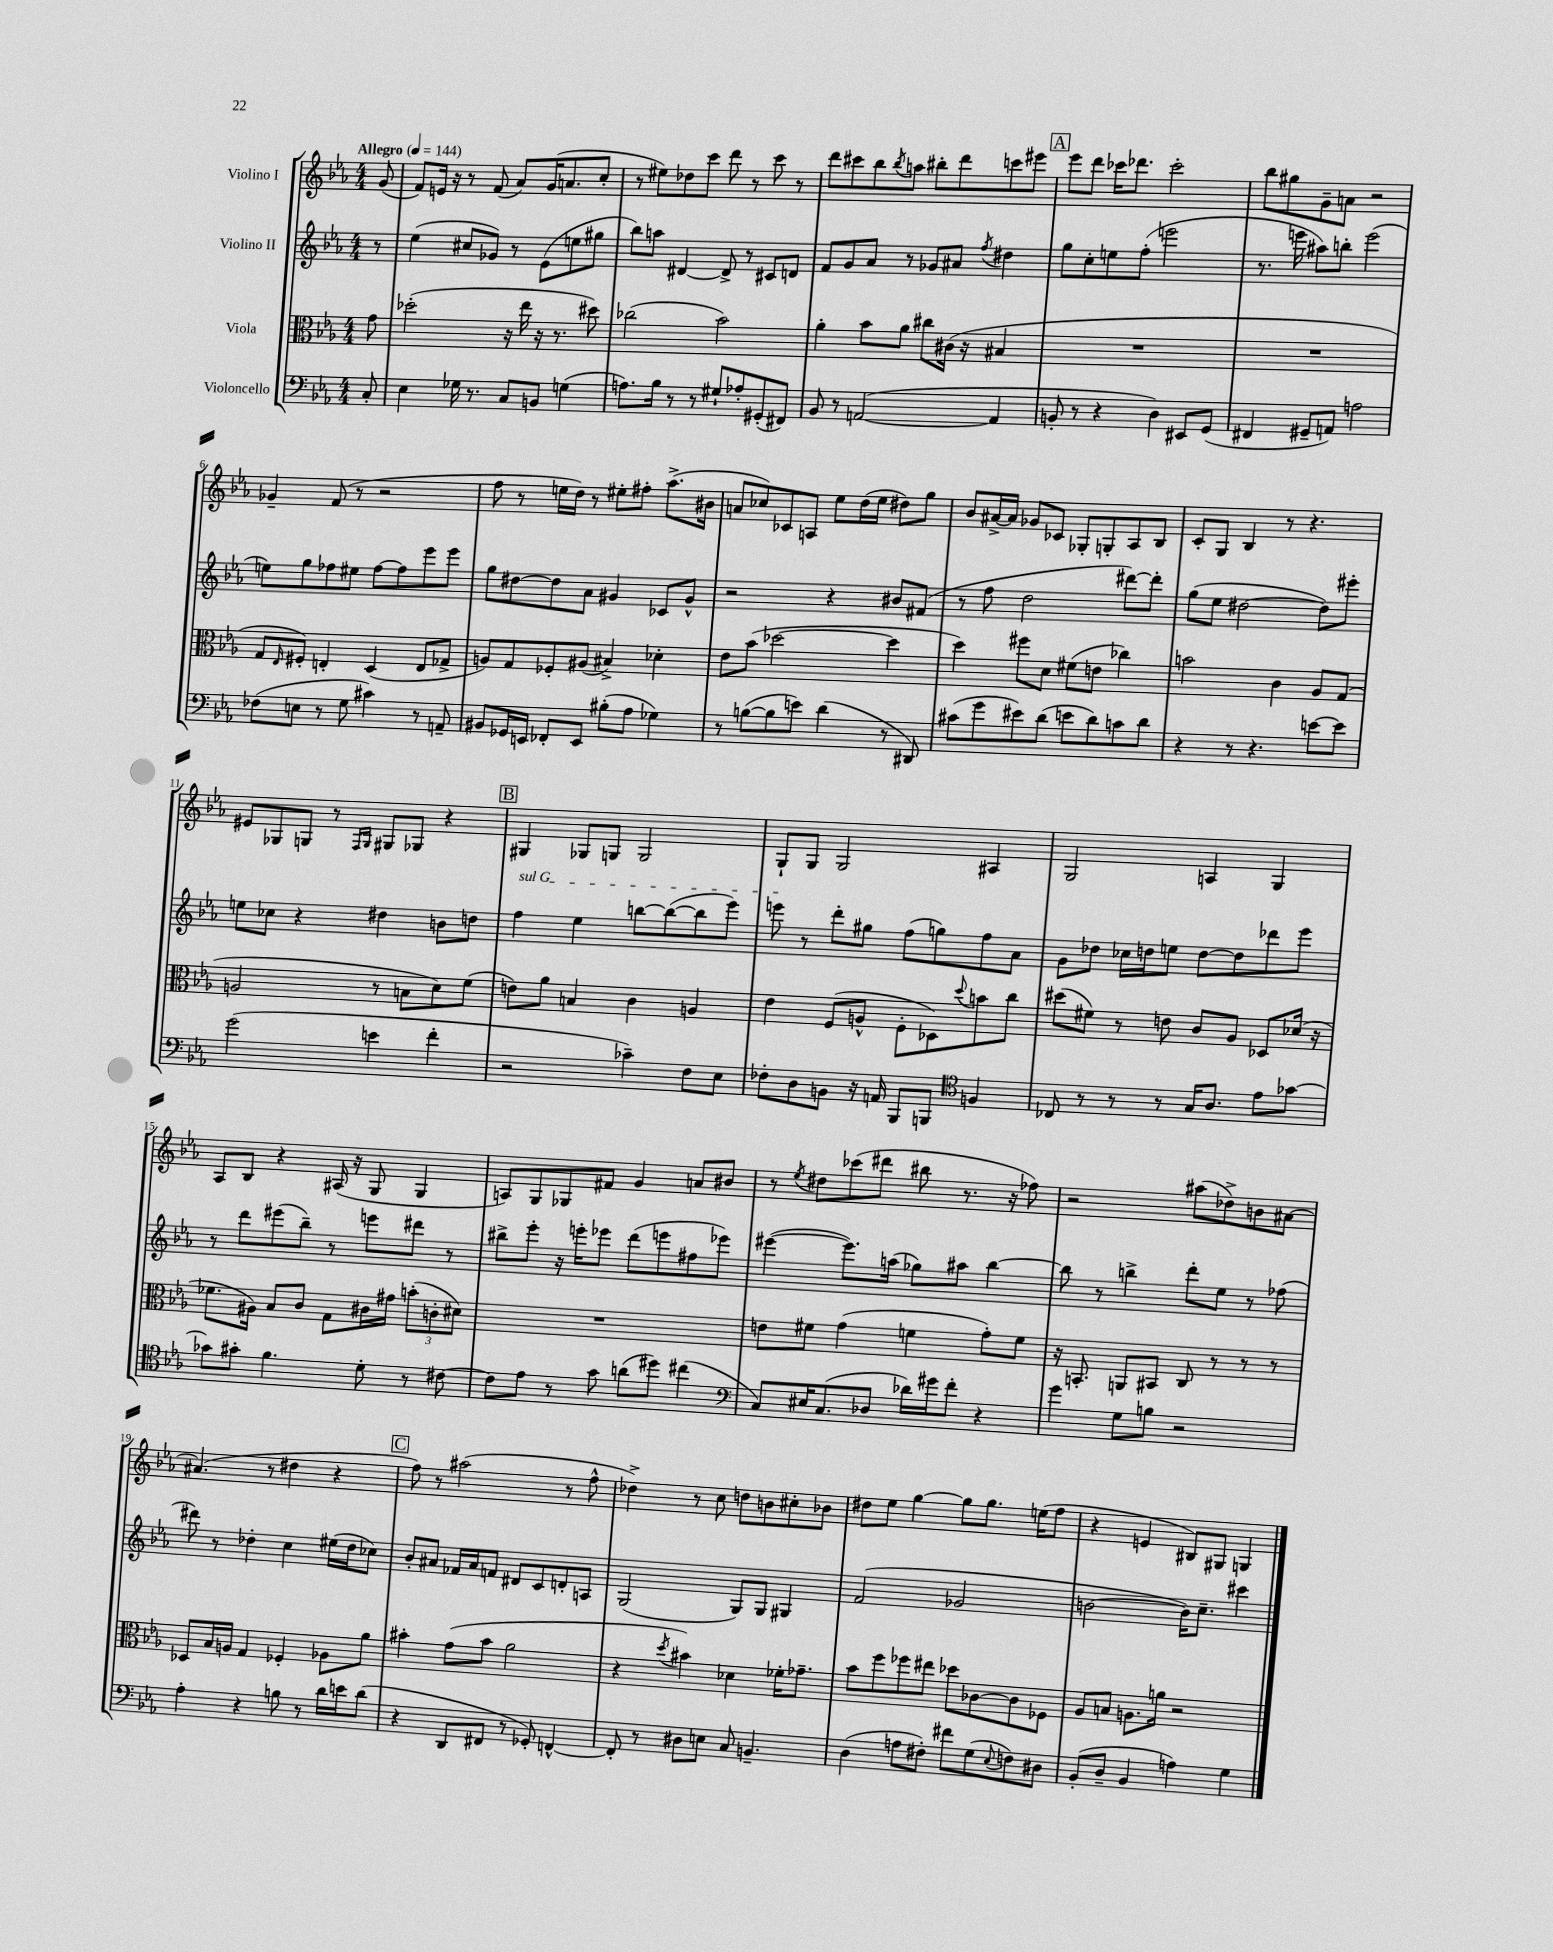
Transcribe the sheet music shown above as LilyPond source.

<<
\new StaffGroup <<
\new Staff = "s0" \with { instrumentName = "Violino I" } {
    \clef treble \key ees \major \numericTimeSignature \time 4/4 \partial 8 \tempo "Allegro" 4 = 144
    g'8( |
    f'8) e'16 r16 r8 f'8( aes'8) g'16( a'8. c''8-. |
    r8 eis''8) des''8 c'''8 d'''8 r8 c'''8 r8 |
    d'''8 cis'''8 bes''8 \acciaccatura { bes''8 } a''8 bis''8-. d'''8 c'''8 eis'''8 |
    \mark \markup { \box "A" } ees'''8 d'''8 ces'''16 des'''8. ces'''2-. |
    bes''8 gis''8 g'8-- a'8 r2 |
    ges'4-- f'8( r8 r2 |
    f''8 r8 e''16 d''16) r8 eis''8-. fis''8-. aes''8.->( bis'16 |
    a'8 ces''8) ces'8 a8 ees''8 d''16( ees''16 dis''8) g''8 |
    bes'8 ais'16~-> ais'16 ges'8 ces'8 ges8-. g8-. aes8 bes8 |
    c'8-. g8 bes4 r8 r4. |
    eis'8 ges8 g8 r8 \grace { f16 g16 } gis8 ges8 r4 |
    \mark \markup { \box "B" } gis4 ges8 g8 g2 |
    g8-! g8 g2 ais4 |
    g2 a4 g4 |
    aes8 bes8 r4 ais16( r16 g8 g4 |
    a8) g8 ges8 fis'8 g'4 a'8 bis'8 |
    r8 \acciaccatura { ees''8 } dis''8 ces'''8( dis'''8 bis''8 r8. r16 fes''8) |
    r2 ais''8( des''8->) b'8 ais'8~ |
    ais'4.( r8 dis''4 r4 |
    \mark \markup { \box "C" } f''8) r8 ais''2( r8 f''8-^ |
    des''4->) r8 c''8 d''8 b'8 cis''8-. bes'8 |
    dis''8 ees''8 g''4~ g''8 g''8. e''16( f''8 |
    r4 e'4 bis8) gis8 g4 \bar "|." |
}
\new Staff = "s1" \with { instrumentName = "Violino II" } {
    \clef treble \key ees \major \numericTimeSignature \time 4/4 \partial 8
    r8 |
    ees''4( cis''8 ges'8) r8 ees'8( e''8 gis''8 |
    bes''8) a''8 dis'4~ dis'8-> r8 cis'8 d'8 |
    f'8 g'8 aes'8 r8 ges'8 ais'8 \acciaccatura { f''8 } dis''4 |
    \mark \markup { \box "A" } g''8 c''8-. e''8 f''8-.( e'''2 |
    r8. e'''16 ais''8) b''8-. e'''2( |
    e''8) g''8 fes''8 eis''8 fes''8~ fes''8 ees'''8 ees'''8 |
    g''8 dis''8~ dis''8 aes'8 gis'4 ces'8 gis'8-^ |
    r2 r4 bis'8 fis'8( |
    r8 f''8 d''2 dis'''8~) dis'''8-. |
    g''8( ees''8 dis''2~ dis''8) eis'''8-. |
    e''8 ces''8 r4 dis''4 b'8 d''8 |
    \mark \markup { \box "B" } \once \override TextSpanner.bound-details.left.text = \markup { \italic "sul G" } f''4\startTextSpan ees''4 b''8~ b''8~( b''8 ees'''8) |
    e'''8\stopTextSpan r8 d'''8-. gis''8 f''8( g''8) f''8 aes'8 |
    g'8 des''8 ces''16 d''16 e''8 d''8~ d''8 des'''8 ees'''8 |
    r8 d'''8 eis'''8( bes''8--) r8 e'''8 dis'''8 r8 |
    bis''8-> ees'''8-. r16 e'''16-. ees'''8 d'''8( e'''8 fis''8 ees'''8) |
    eis'''4~( eis'''8.) a''16( ges''8) ais''8 bes''4~ |
    bes''8 r8 b''4-> d'''8-. ees''8 r8 fes''8( |
    dis'''8) r8 des''4-. c''4 eis''16( des''16 ces''8) |
    \mark \markup { \box "C" } bes'8-. ais'8 fes'16 ais'16 f'8 dis'8 c'8 d'8-. a8 |
    g2( g8) g8 gis4 |
    f'2( ges'2 |
    b'2~ b'16) c''8.-- cis'''4 \bar "|." |
}
\new Staff = "s2" \with { instrumentName = "Viola" } {
    \clef alto \key ees \major \numericTimeSignature \time 4/4 \partial 8
    g'8 |
    des''2-.( r16 ees''16 r16 r8. dis''8) |
    ces''2( bes'2) |
    aes'4-. bes'8 aes'8 cis''8 cis'16( r16 bis4 |
    \mark \markup { \box "A" } R1 |
    R1 |
    g8 \grace { ees16 } fis8-.) e4-. d4( e8 ges8-> |
    a8) g8 fes8-. ais8( bis4->) des'4-. |
    ees'8 bes'8( des''2~ des''4 |
    d''4) fis''8 d'8 fis'8( e'8 ces''4) |
    b'2 c'4 aes8 g8( |
    a2 r8 b8 d'8) f'8( |
    \mark \markup { \box "B" } e'8) aes'8 b4 c'4 a4 |
    ees'4 f8( a8-^ f8-. des8) \appoggiatura { d''8 } b'8 c''8 |
    dis''8( fis'8) r8 e'8 c'8 aes8 des8 des'16( r16 |
    fes'8. ais16) bes8 c'8 g8 cis'16 gis'16 \tuplet 3/2 { b'8-.( c'8-. dis'8) } |
    R1 |
    e'8 fis'8 g'4( f'4 g'8-.) f'8 |
    r16 b,8.-. a,8 bis,8 c8 r8 r8 r8 |
    des8 bes16 a16 g4 fes4-. aes8 aes'8 |
    \mark \markup { \box "C" } bis'4-. g'8( bis'8 aes'2 |
    r4 \acciaccatura { d''8 } bis'4) des'4 fes'16-. ges'8.-- |
    bes'8 f''8 fes''8 eis''8 des''8 ces'8~ ces'8 fes8 |
    aes8 b8 a8. a'16 r2 \bar "|." |
}
\new Staff = "s3" \with { instrumentName = "Violoncello" } {
    \clef bass \key ees \major \numericTimeSignature \time 4/4 \partial 8
    c8-. |
    ees4 ges16 r8. c8 b,8 g4( |
    a8.) bes16 r8 r8 gis8-! aes8-. gis,8-.( fis,8) |
    bes,8 r8 a,2~( a,4 |
    \mark \markup { \box "A" } b,8-. r8 r4 d4) eis,8 g,8( |
    fis,4 gis,8-- a,8) a2 |
    fes8( e8 r8 g8 cis'4) r8 a,8-- |
    bis,8 ges,16 e,16 fes,8-. e,8 bis8-.( aes8 ges4) |
    r8 b8~( b8 e'8) d'4( r8 dis,8) |
    cis'8( g'8 eis'8) d'8( e'8 d'8) c'8 d'8 |
    r4 r8 r4. e'8~ e'8 |
    g'2( e'4 f'4-. |
    \mark \markup { \box "B" } r2 ces'4--) f8 ees8 |
    fes8-. d8 b,8 r16 a,16 bes,,8 b,,8 \clef tenor f4 |
    ces8 r8 r8 r8 g16 aes8. ees'8 ges'8~ |
    ges'8 gis'8-. f'4. d'8-. r8 cis'8~ |
    cis'8 ees'8 r8 g'8 a'8( dis''8) cis''4( |
    \clef bass c8) eis16 c8.( des8 des'16) gis'16 f'8-. r4 |
    g'4 g8 b8 r2 |
    aes4-. r4 b8 r8 d'16 e'16 d'8( |
    \mark \markup { \box "C" } r4 d,8 fis,8 r8 ges,8-.) f,4~-^ |
    f,8-. r8 dis8 e8 c8 b,4.-- |
    d4( a8 fis8-.) fis'8 g8( \appoggiatura { ees8 } f8) dis8 |
    bes,8-.( d8-- bes,4 a4) g4 \bar "|." |
}
>>
>>
